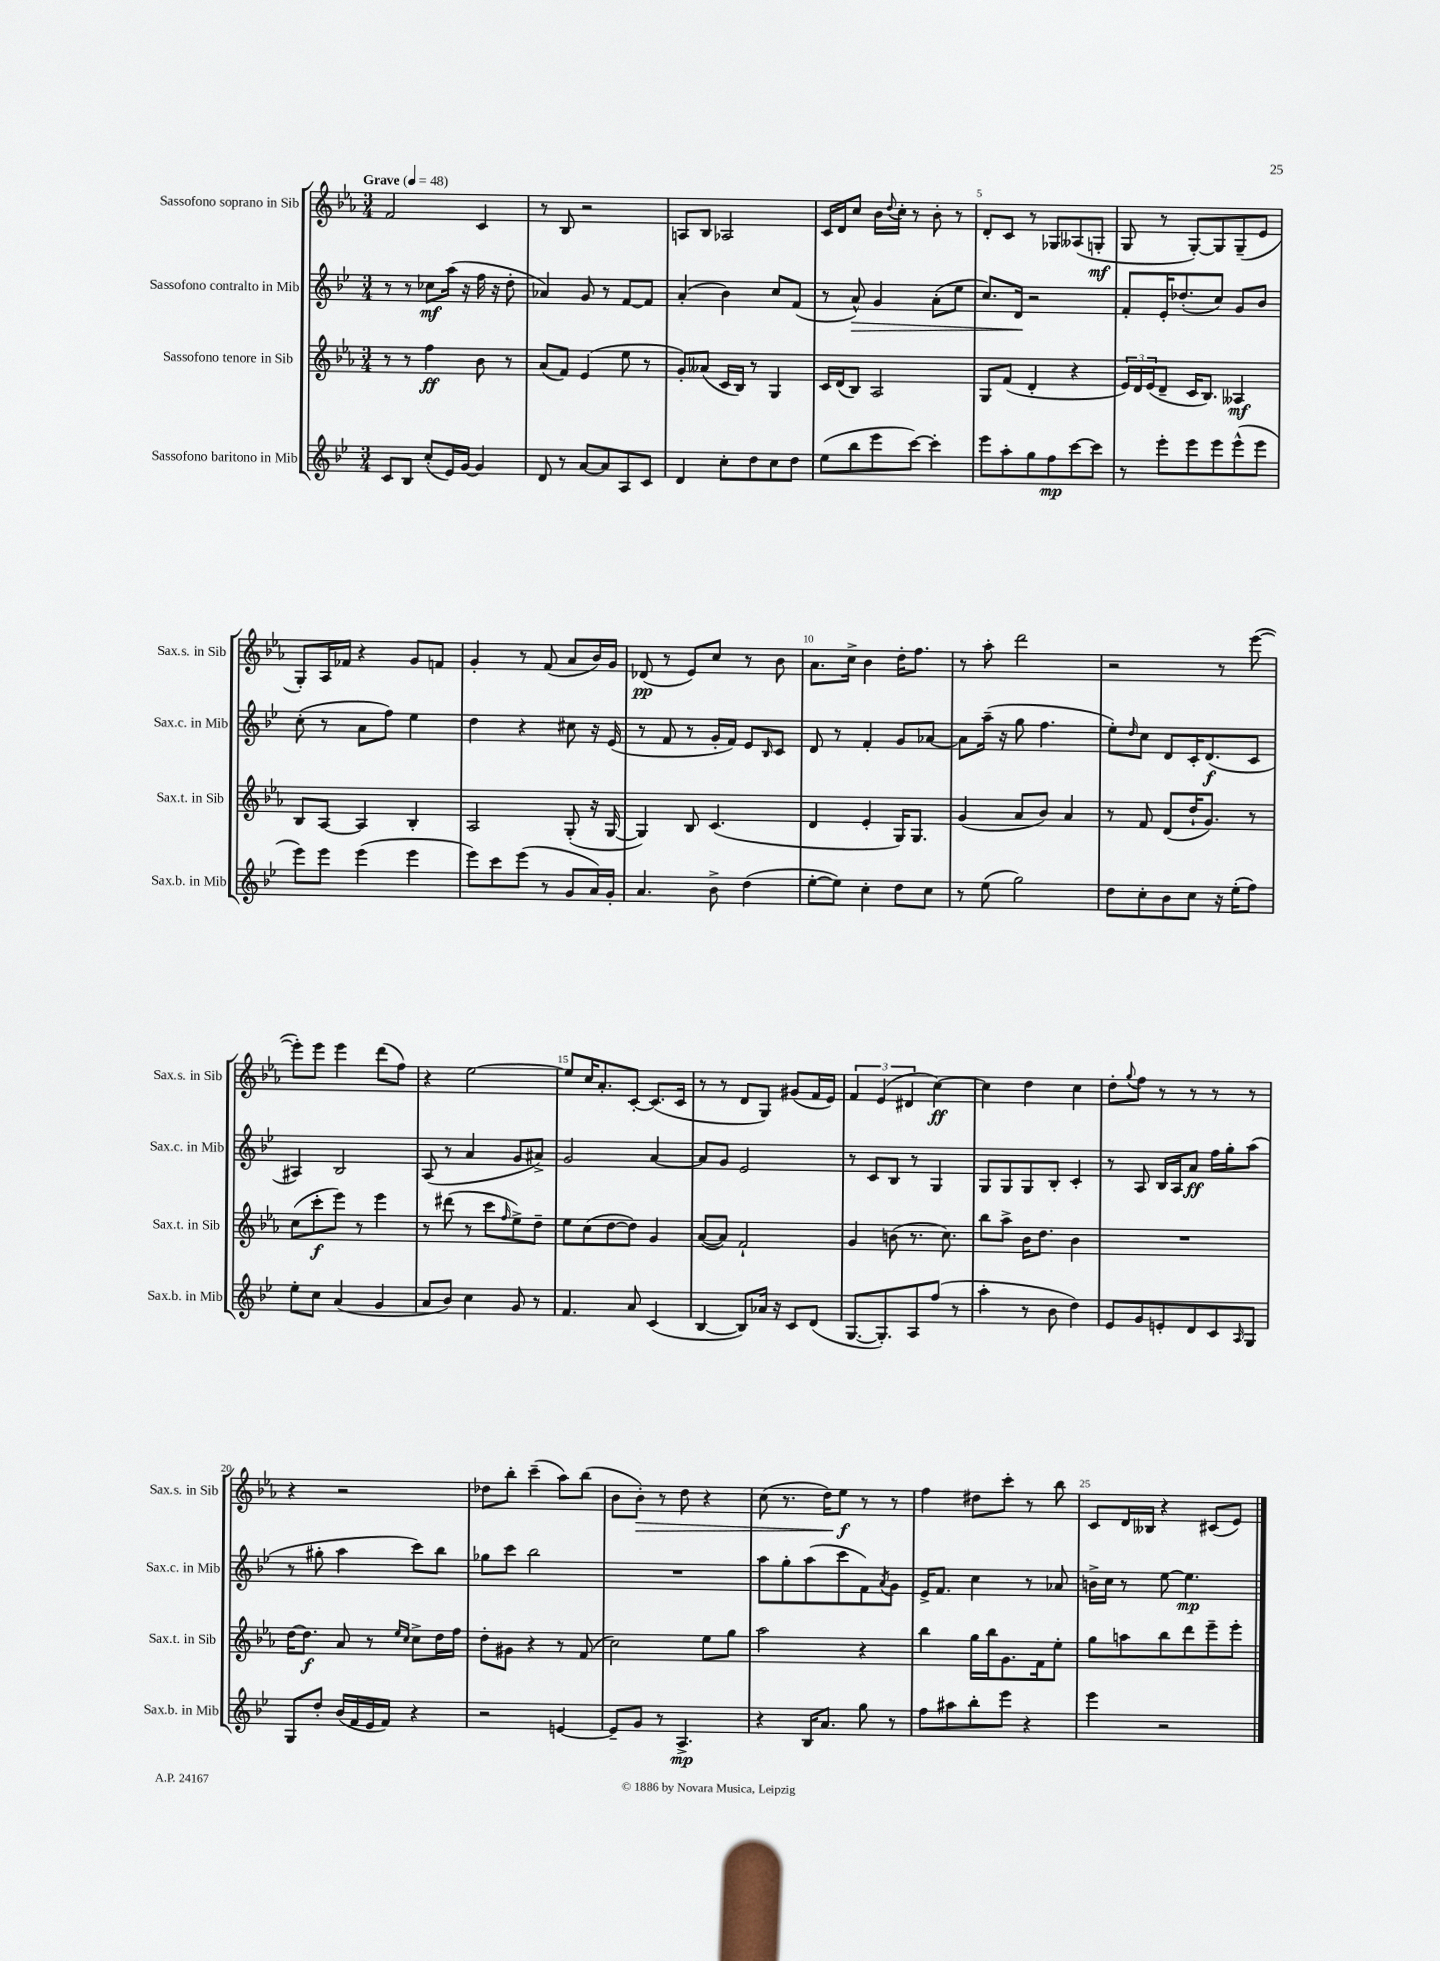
<<
\new StaffGroup <<
\new Staff = "s0" \with { instrumentName = "Sassofono soprano in Sib" shortInstrumentName = "Sax.s. in Sib" } {
    \clef treble \key ees \major \numericTimeSignature \time 3/4 \tempo "Grave" 4 = 48
    f'2 c'4 |
    r8 bes8 r2 |
    a8 bes8 aes2 |
    c'16 d'16 c''8 bes'16 \appoggiatura { d''8 } c''16-. r8 bes'8-. r8 |
    d'8-. c'8 r8 ges8 aeses8( g8-.\mf |
    g8 r8 g8~-.) g8 g8--( ees'8 |
    g8-.) aes16 fes'16 r4 g'8 f'8 |
    g'4-. r8 f'8( aes'8 bes'16) g'16 |
    des'8\pp( r8 ees'8) c''8 r8 bes'8 |
    aes'8. c''16-> bes'4 d''16-. f''8. |
    r8 aes''8-. d'''2 |
    r2 r8 ees'''8~( |
    ees'''8-.) ees'''8 ees'''4 d'''8( f''8) |
    r4 ees''2~ |
    ees''8 c''16 aes'8.-. c'8~-. c'8.( c'16 |
    r8 r8 d'8 g8) gis'8( f'16 ees'16) |
    \tuplet 3/2 { f'4 ees'4( dis'4 } c''4~\ff) |
    c''4 d''4 c''4 |
    d''8-. \appoggiatura { g''8 } f''8 r8 r8 r8 r8 |
    r4 r2 |
    des''8 bes''8-. c'''4--( aes''8) bes''8( |
    bes'8 bes'8-.\>) r8 d''8 r4 |
    c''8( r8. d''16) ees''8\f\! r8 r8 |
    f''4 dis''8 c'''8-. r8 bes''8 |
    c'8 d'16 beses16 r4 cis'8( ees'8) \bar "|." |
}
\new Staff = "s1" \with { instrumentName = "Sassofono contralto in Mib" shortInstrumentName = "Sax.c. in Mib" } {
    \clef treble \key bes \major \numericTimeSignature \time 3/4
    r8 r8 ces''8\mf a''16( r16 f''16 r16 d''8-. |
    aes'4) g'8 r8 f'8~ f'8 |
    a'4-.( bes'4) c''8 f'8( |
    r8 a'8-^\>) g'4 a'8-.( ees''8 |
    c''8.) d'16\! r2 |
    f'8-. ees'16-. des''8.-.( c''8) g'8 bes'8 |
    c''8-.( r8 a'8 f''8) ees''4 |
    d''4 r4 cis''8 r16 ees'16( |
    r8 f'8 r8 g'16-. f'16) ees'8 \grace { bes16 } c'8 |
    d'8 r8 f'4-. g'8 aes'8~ |
    aes'8 a''16--( r16 g''8 f''4. |
    ees''8-.) \grace { d''16 } c''8 d'8 c'16-. d'8.\f( c'8 |
    ais4) bes2 |
    a8( r8 a'4 g'8 ais'8->) |
    g'2 a'4~ |
    a'8 g'8 ees'2 |
    r8 c'8 bes8 r8 g4 |
    g8 g8 g8 bes8-. c'4-. |
    r8 a8 bes16 a16 a'8\ff f''16 g''16-. a''8( |
    r8 gis''8-. a''4 c'''8) bes''8 |
    ges''8 c'''8 bes''2 |
    R2. |
    a''8 g''8-. a''8( c'''8 f'8) \acciaccatura { a'8 } g'8 |
    ees'16-> f'8. c''4 r8 aes'8 |
    b'16-> c''16 r8 ees''8~ ees''4.\mp \bar "|." |
}
\new Staff = "s2" \with { instrumentName = "Sassofono tenore in Sib" shortInstrumentName = "Sax.t. in Sib" } {
    \clef treble \key ees \major \numericTimeSignature \time 3/4
    r8 r8 f''4\ff bes'8 r8 |
    aes'8( f'8) ees'4( ees''8 r8 |
    g'8-.) aeses'8( c'16 bes16) r8 g4 |
    c'16 d'16( bes8) aes2 |
    g8 f'8( d'4-. r4 |
    \tuplet 3/2 { ees'16) d'16 ees'16( } d'8-- c'16 bes8.) aeses4\mf |
    bes8 aes8~ aes4 bes4-. |
    aes2 g8-.( r16 g16~ |
    g4) bes8 c'4.( |
    d'4 ees'4-. g16) g8. |
    g'4( aes'8 bes'8) aes'4 |
    r8 f'8 d'8( d''16-! g'8.) r8 |
    c''8( c'''8-.\f ees'''8) r8 ees'''4 |
    r8 dis'''8( r8 c'''8 \grace { f''16 } ees''8->) d''8-- |
    ees''8 c''8( d''8~ d''8) g'4 |
    aes'8~( aes'8) f'2-! |
    g'4 b'8( r8. c''8.) |
    bes''8 aes''8-> bes'16 d''8. bes'4 |
    R2. |
    d''16~ d''8.\f aes'8 r8 \grace { ees''16 c''16 } c''8-> d''16 f''16 |
    d''8-. gis'8 r4 r8 f'8( |
    c''2) ees''8 g''8 |
    aes''2 r4 |
    bes''4 g''16 bes''16 g'8. f'16 ees''8-. |
    g''8 a''8 bes''8 d'''8 ees'''8-- ees'''8-. \bar "|." |
}
\new Staff = "s3" \with { instrumentName = "Sassofono baritono in Mib" shortInstrumentName = "Sax.b. in Mib" } {
    \clef treble \key bes \major \numericTimeSignature \time 3/4
    c'8 bes8 c''8-.( ees'16) g'16~ g'4 |
    d'8 r8 a'8~ a'8 a8 c'8 |
    d'4 c''8-. d''8 c''8 d''8 |
    ees''8( bes''8 ees'''8 c'''8~) c'''4-. |
    ees'''8 a''8-. g''8 f''8\mp c'''8~ c'''8 |
    r8 ees'''8-. ees'''8 ees'''8 ees'''8-^( ees'''8 |
    ees'''8) ees'''8 ees'''4( ees'''4 |
    ees'''8) c'''8 ees'''8( r8 g'8 a'16) g'16-. |
    a'4. bes'8-> d''4( |
    ees''8~-. ees''8) c''4-. d''8 c''8 |
    r8 ees''8( g''2) |
    d''8 c''8-. bes'8 c''8 r16 ees''16-.( f''8) |
    ees''8-. c''8 a'4( g'4 |
    a'8 bes'8) c''4 g'8 r8 |
    f'4. a'8 c'4( |
    bes4~ bes8) aes'16 r16 c'8 d'8( |
    g8.~ g8.-.) a8 f''8( r8 |
    a''4-. r8 bes'8 d''4) |
    ees'8 g'8 e'8-. d'8 c'8 \grace { a16 } g8 |
    g8 d''8-. bes'16( f'16 ees'16 f'16) r4 |
    r2 e'4~ |
    e'8-- g'8 r8 a4.->\mp |
    r4 bes16 a'8. g''8 r8 |
    f''8 ais''8 bes''8-. ees'''8 r4 |
    ees'''4 r2 \bar "|." |
}
>>
>>
\layout { \context { \Score \override BarNumber.break-visibility = ##(#f #t #t) barNumberVisibility = #(every-nth-bar-number-visible 5) } }
